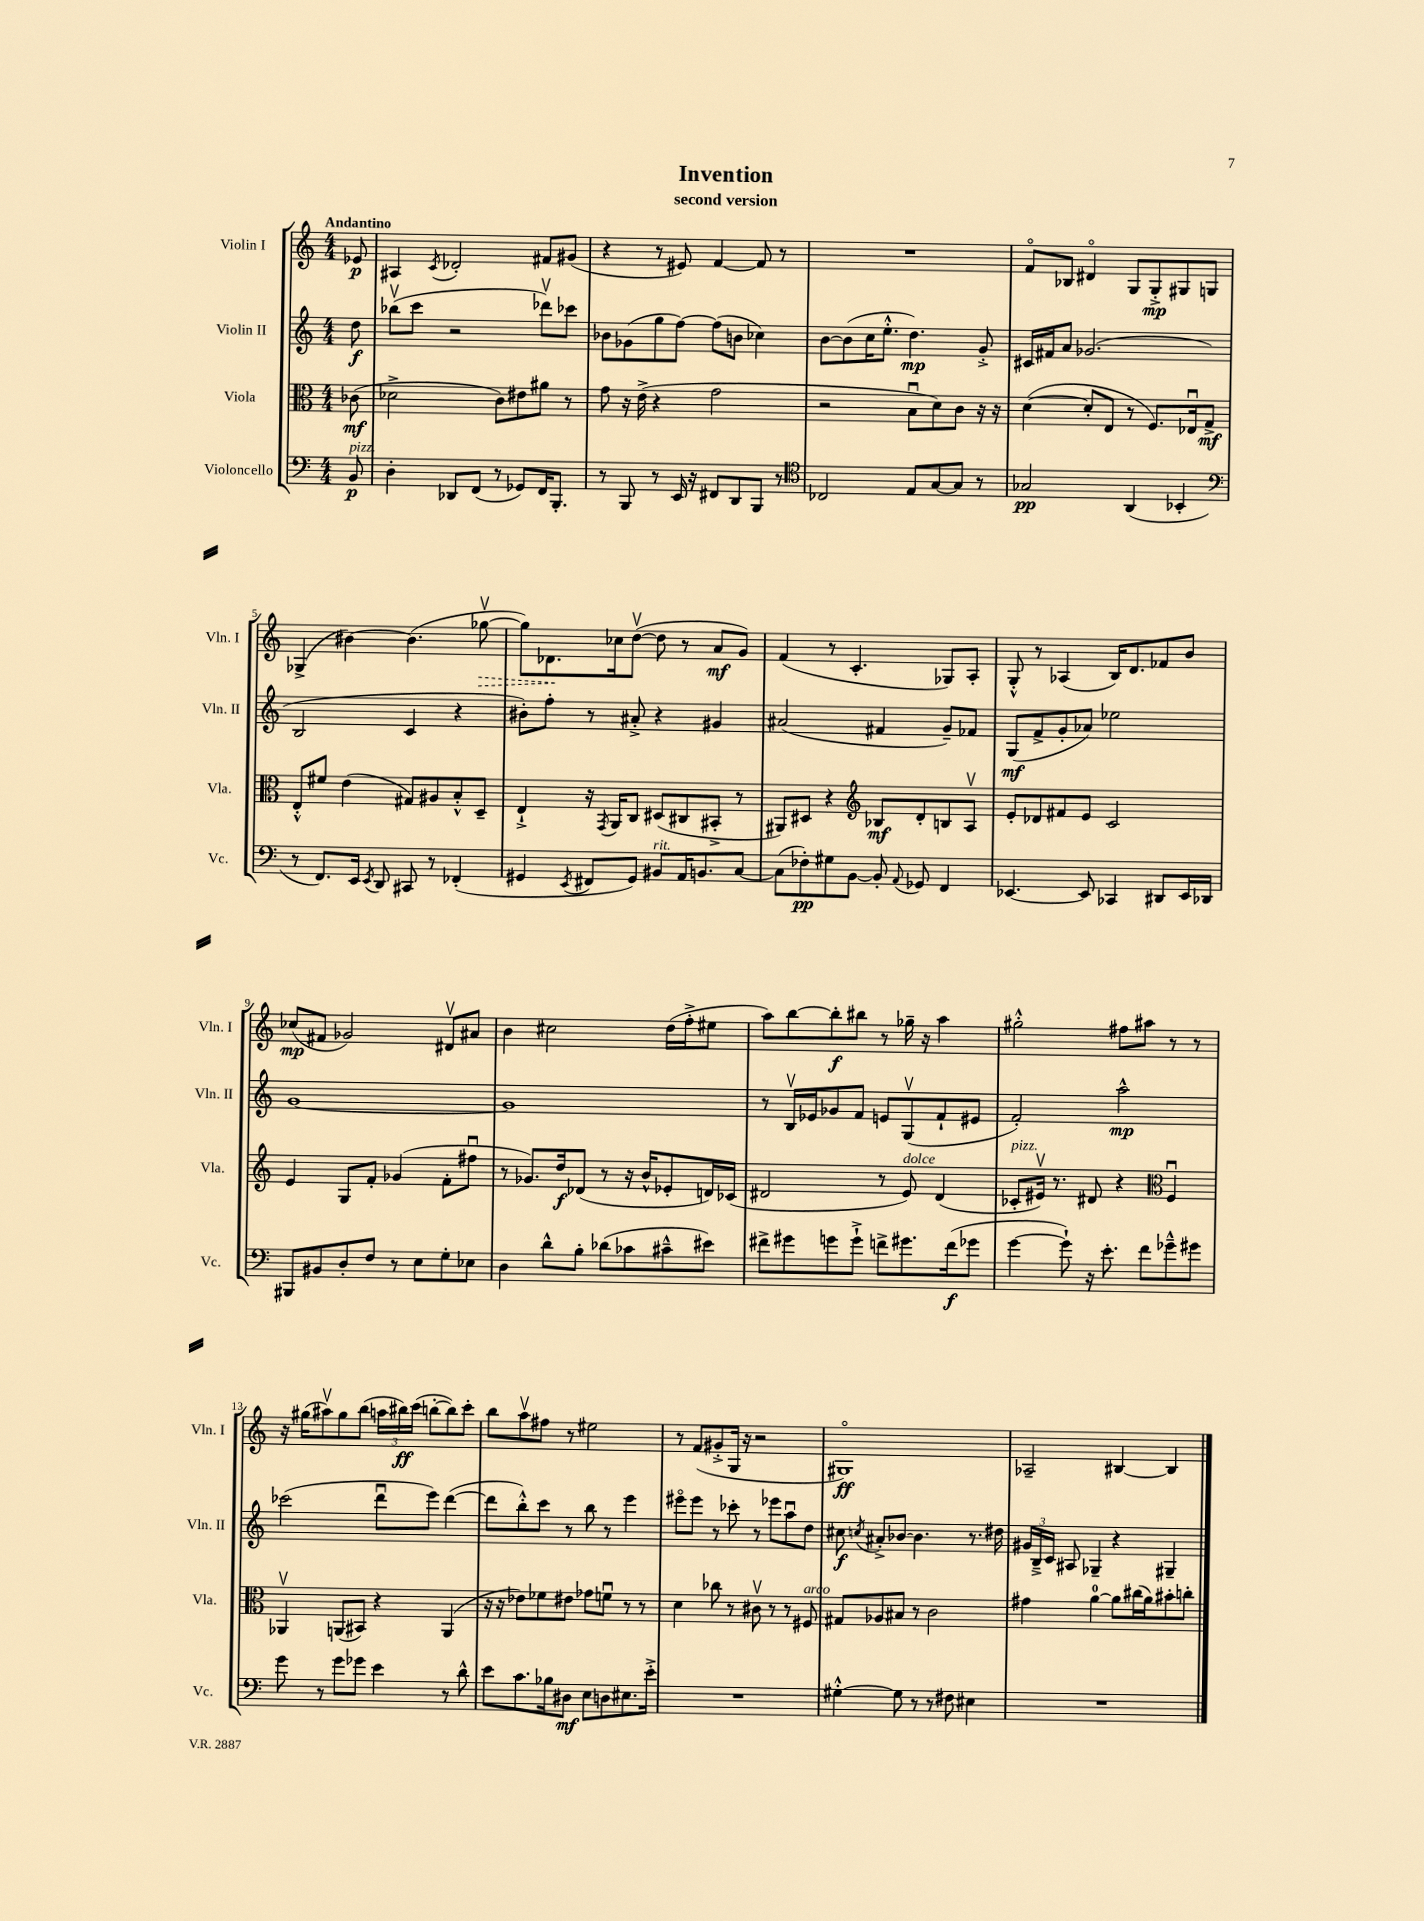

**kern	**kern	**kern	**kern
*staff4	*staff3	*staff2	*staff1
*clefF4	*clefC3	*clefG2	*clefG2
*k[]	*k[]	*k[]	*k[]
*M4/4	*M4/4	*M4/4	*M4/4
8BB	(8c-	8dd	8e-
=	=	=	=
4D'	2d-^	(8bb-v	4A#
.	.	8ccc	.
.	.	.	8qc
8DD-	.	2r	2d-'
(8FF	.	.	.
8r	8c)	.	.
8GG-)	8e#	.	.
16FF	8a#	8ddd-v)	8f#
8.BBB'	.	.	.
.	8r	8ccc-	(8g#
=	=	=	=
8r	8g	8b-	4r
8BBB	16r	(8g-	.
.	(16e^	.	.
8r	4r	8gg	8r
16EE	.	[8ff)	8e#)
16r	.	.	.
8FF#	2g	(8ff]	[4f
8DD	.	8b	.
8BBB	.	4cc-)	8f]
8r	.	.	8r
=	=	=	=
*clefC4	*	*	*
2C-	2r	[8b	1r
.	.	(8b]	.
.	.	16cc	.
.	.	8.ee'^^	.
8E	8Bu	4.dd)	.
[8G	8d)	.	.
8G]	8c	.	.
8r	16r	8g'^	.
.	16r	.	.
=	=	=	=
2G-	([4d	16c#	8fo
.	.	16f#	.
.	.	8a	8B-
.	8d']	(2.g-	4d#o
.	8E	.	.
(4AA	8r	.	8G
.	8.F)	.	8G'^
4BB-'	.	.	8G#
.	16E-u	.	.
.	8G^	.	8G
=	=	=	=
*clefF4	*	*	*
8r	8E'^^	2B	(4G-^
8.FF)	8f#	.	.
.	(4e	.	[4b#)
16EE	.	.	.
8qEE	.	.	.
8DD	.	.	.
8CC#	8G#)	4c	(4.b#]
8r	8A#	.	.
(4FF-'	8B'^^	4r	.
.	8D~	.	[8gg-v
=	=	=	=
4GG#	4E`^	8b#')	8gg-])
.	.	8ff'	8.d-
8qEE	.	.	.
8FF#	16r	8r	.
.	8qGG	.	.
.	16AA	.	16cc-
8GG#)	8C	8a#'^	([8ddv
8BB#	(8D#	4r	8dd]
16AA	8C#	.	8r
8.BB	.	.	.
.	8BB#'^	4g#	8a
[8C	8r	.	8g)
=	=	=	=
(8C]	8AA#)	(2a#	(4f
8F-')	8D#	.	.
8G#	4r	.	8r
[8BB	.	.	4.c'
*	*clefG2	*	*
8BB']	8B-	4f#	.
8qqAA	.	.	.
8GG-	8d'	.	.
4FF	8B	8g~)	8G-)
.	8Av	8f-	8A'
=	=	=	=
[4.EE-	8e'	(8G	8G'^^
.	8d-	8f^	8r
.	8f#	8g'	(4A-
8EE-]	8e	8a-)	.
4CC-	2c	2ee-	16B)
.	.	.	8.d
8DD#	.	.	8f-
16EE-	.	.	8b
16DD-	.	.	.
=	=	=	=
8BBB#	4e	[1g	(8cc-
8BB#	.	.	8f#
8D'	8G	.	2g-)
8F	8f'	.	.
8r	(4g-	.	.
8E	.	.	.
8G'	8f'	.	8d#v
8E-	8ff#u	.	8a#
=	=	=	=
4D	8r	1g]	4b
.	8.g-)	.	.
8d^^	.	.	2cc#
.	16dd	.	.
8B'	(8d-	.	.
(8d-	8r	.	.
8c-	16r	.	.
.	16b^^	.	.
8c#~^^	8e-'	.	(16dd
.	.	.	16ff'^
8e#)	16d)	.	8ee#
.	(16c-	.	.
=	=	=	=
8f#^	2d#	8r	8aa)
8g#	.	16Bv	[8bb
.	.	16e-	.
8g	.	8g-	8bb']
8g`^	.	8f	8bb#
8f^	8r	8e	8r
8.g#	8e)	(8Gv	16gg-~
.	.	.	16r
.	(4d#	8f`	4aa
(16f	.	.	.
8g-	.	8e#	.
=	=	=	=
[4g	8c-'	2f')	2gg#'^^
.	16e#v)	.	.
.	8.r	.	.
8g`])	.	.	.
16r	8d#	.	.
8.e'	.	.	.
.	4r	2aa^^	8ff#
8f	.	.	8aa#
*	*clefC3	*	*
8g-~^^	4Fu	.	8r
8g#	.	.	8r
=	=	=	=
8g	4AA-v	(2ccc-	16r
.	.	.	(16gg#
8r	.	.	8aa#v)
8g	(8AA	.	8gg#
8g-	8BB#)	.	(8bb
4e	4r	8dddu	24aa
.	.	.	24bb#)
.	.	.	(24ccc
.	.	8eee)	[8bb'
8r	(4AA	([4ddd	8bb])
8d^^	.	.	8ccc'
=	=	=	=
8e	16r	8ddd]	8bb
.	16r	.	.
8.c	8e-)	8bb'^^)	8aav
.	8f-	8ccc	8ff#
16B-	.	.	.
8D#	8e#	8r	8r
8E	8g-	8bb	2ee#
8D	8fu	8r	.
8.E#	8r	4eee	.
.	8r	.	.
16e'^	.	.	.
=	=	=	=
1r	4d	8eee#o	8r
.	.	8eee#	(8f
.	8cc-	8r	8g#'^
.	8r	8ccc-'	16G
.	.	.	16r
.	8c#v	8r	2r
.	8r	8eee-	.
.	8r	8aau	.
.	8F#	8dd	.
=	=	=	=
[4G#'^^	8G#	8cc#	1G#o)
.	.	8qcc	.
.	8A-	8a#'^	.
8G#]	8B#	[8b-	.
8r	8r	4.b-]	.
8r	2c	.	.
8F#	.	.	.
4E#	.	8.r	.
.	.	16dd#	.
=	=	=	=
1r	4g#	24g#	2A-~
.	.	24B~^	.
.	.	24c	.
.	.	8A#	.
.	[4a	4G-~	.
.	8a]	4r	[4B#
.	(16cc#	.	.
.	16a)	.	.
.	8b#'	4G#~	4B#]
.	8cc'	.	.
==	==	==	==
*-	*-	*-	*-
